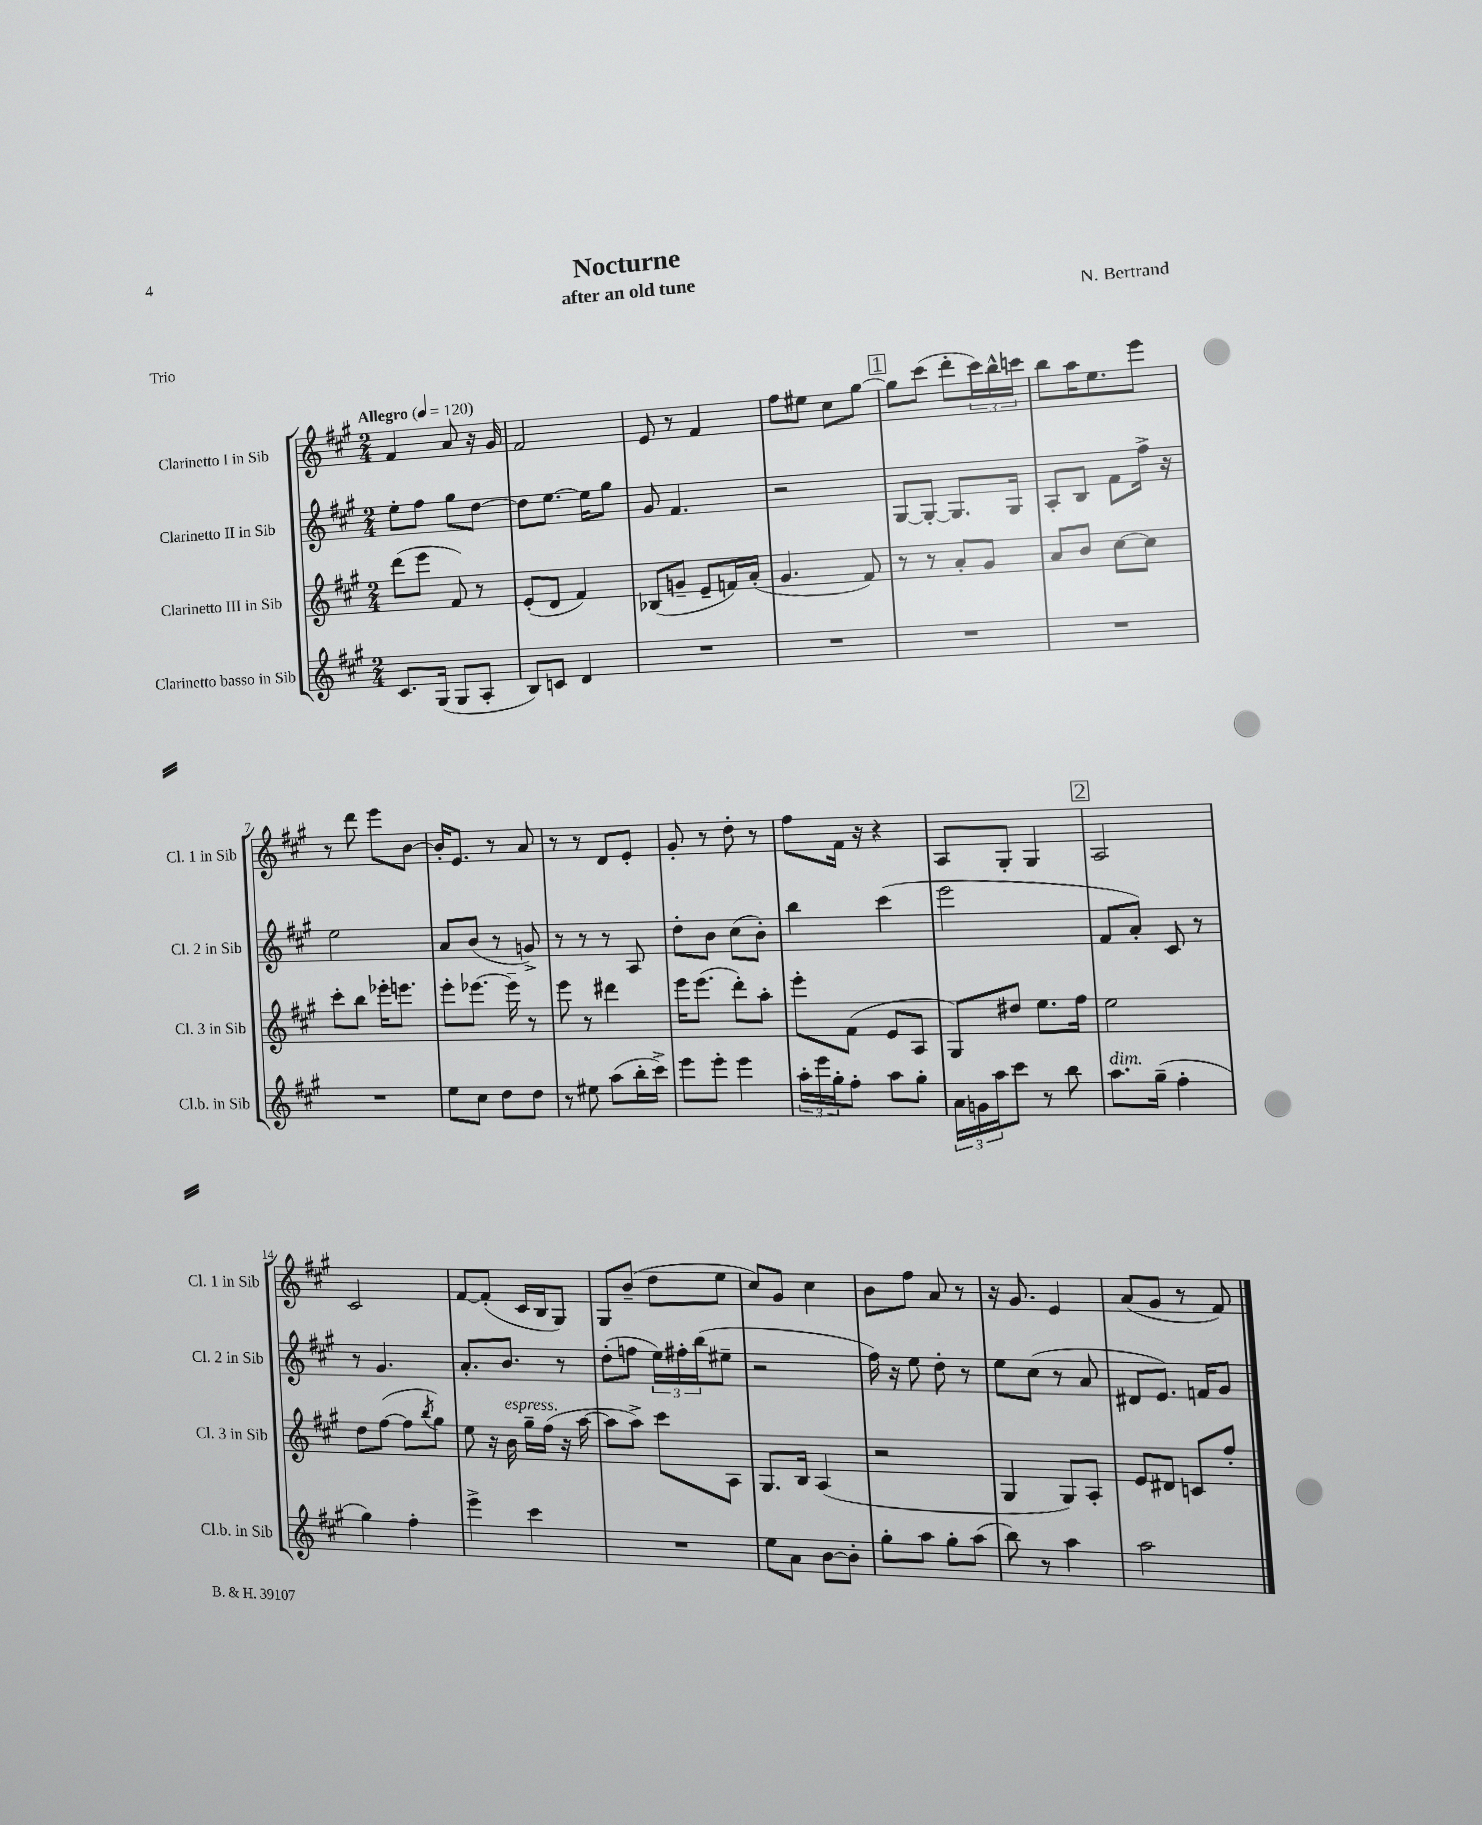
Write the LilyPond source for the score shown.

\header { title = "Nocturne" composer = "N. Bertrand" subtitle = "after an old tune" piece = "Trio" }
<<
\new StaffGroup <<
\new Staff = "s0" \with { instrumentName = "Clarinetto I in Sib" shortInstrumentName = "Cl. 1 in Sib" } {
    \clef treble \key a \major \numericTimeSignature \time 2/4 \tempo "Allegro" 4 = 120
    fis'4 a'8 r16 gis'16 |
    fis'2 |
    e'8 r8 fis'4 |
    fis''8 eis''8 cis''8 gis''8~ |
    \mark \markup { \box "1" } gis''8 cis'''8( d'''8-. \tuplet 3/2 { cis'''16) b''16-^ c'''16 } |
    b''8 a''16 e''8. e'''8 |
    r8 d'''8 e'''8 b'8~ |
    b'16-. e'8. r8 a'8 |
    r8 r8 d'8 e'8-. |
    gis'8-. r8 d''8-. r8 |
    fis''8 fis'16 r16 r4 |
    a8 gis8-. gis4 |
    \mark \markup { \box "2" } a2 |
    cis'2 |
    fis'8~ fis'8-.( cis'16 b16 gis8) |
    gis8 b'8--( d''8 e''8 |
    cis''8) gis'8 cis''4 |
    b'8 fis''8 a'8 r8 |
    r16 gis'8. e'4 |
    a'8( gis'8 r8 fis'8) \bar "|." |
}
\new Staff = "s1" \with { instrumentName = "Clarinetto II in Sib" shortInstrumentName = "Cl. 2 in Sib" } {
    \clef treble \key a \major \numericTimeSignature \time 2/4
    e''8-. fis''8 gis''8 d''8~ |
    d''8 e''8.~ e''16 gis''8 |
    gis'8 fis'4. |
    r2 |
    \mark \markup { \box "1" } gis8~ gis8~-. gis8. gis16 |
    a8-. b8 fis'8 fis''16-> r16 |
    e''2 |
    a'8 b'8( r8 g'8->) |
    r8 r8 r8 a8 |
    d''8-. b'8 cis''8( b'8-.) |
    b''4 cis'''4( |
    e'''2 |
    \mark \markup { \box "2" } fis'8 a'8-.) cis'8 r8 |
    r8 gis'4. |
    a'8.-. b'8. r8 |
    d''8-.( f''8 \tuplet 3/2 { e''16) fis''16-. b''16( } eis''8-- |
    r2 |
    fis''16) r16 e''8 d''8-. r8 |
    e''8 cis''8( r8 a'8 |
    dis'8 e'8.) f'16 gis'8 \bar "|." |
}
\new Staff = "s2" \with { instrumentName = "Clarinetto III in Sib" shortInstrumentName = "Cl. 3 in Sib" } {
    \clef treble \key a \major \numericTimeSignature \time 2/4
    d'''8( e'''8 fis'8) r8 |
    e'8-.( d'8 fis'4) |
    bes8( g'8-- e'8-- f'16) a'16-.( |
    gis'4. fis'8) |
    \mark \markup { \box "1" } r8 r8 a'8-. gis'8 |
    a'8 b'8 cis''8~ cis''8 |
    cis'''8-. b''8 ees'''16-. e'''8. |
    e'''8-. ees'''8.~ ees'''16-- r8 |
    e'''8 r8 dis'''4 |
    e'''16 e'''8.( d'''8-.) a''8-. |
    e'''8-. fis'8( e'8 a8 |
    gis8) dis''8 e''8. fis''16 |
    \mark \markup { \box "2" } e''2 |
    d''8 fis''8~( fis''8 \acciaccatura { b''8 } gis''8) |
    e''8 r16 b'16^\markup { \italic "espress." } gis''16-- fis''16( r16 a''16~ |
    a''8 a''8->) cis'''8 a8 |
    gis8. b16 a4( |
    r2 |
    gis4 gis8) a8-. |
    e'8 dis'8 c'8 fis''8-. \bar "|." |
}
\new Staff = "s3" \with { instrumentName = "Clarinetto basso in Sib" shortInstrumentName = "Cl.b. in Sib" } {
    \clef treble \key a \major \numericTimeSignature \time 2/4
    cis'8. gis16( gis8 a8-. |
    b8) c'8 d'4 |
    R2 |
    R2 |
    \mark \markup { \box "1" } R2 |
    R2 |
    R2 |
    e''8 cis''8 d''8 d''8 |
    r8 eis''8 a''8( b''16-. cis'''16->) |
    e'''8 e'''8-. e'''4 |
    \tuplet 3/2 { a''16-. e'''16 gis''16-. } fis''8-. a''8 gis''8-. |
    \tuplet 3/2 { a'16 g'16 a''16 } cis'''8 r8 b''8 |
    \mark \markup { \box "2" } a''8.^\markup { \italic "dim." } gis''16--( fis''4-. |
    gis''4) fis''4-. |
    e'''4-> cis'''4 |
    R2 |
    e''8 a'8 b'8~ b'8-. |
    gis''8-. a''8 gis''8-. a''8( |
    b''8) r8 a''4 |
    a''2 \bar "|." |
}
>>
>>
